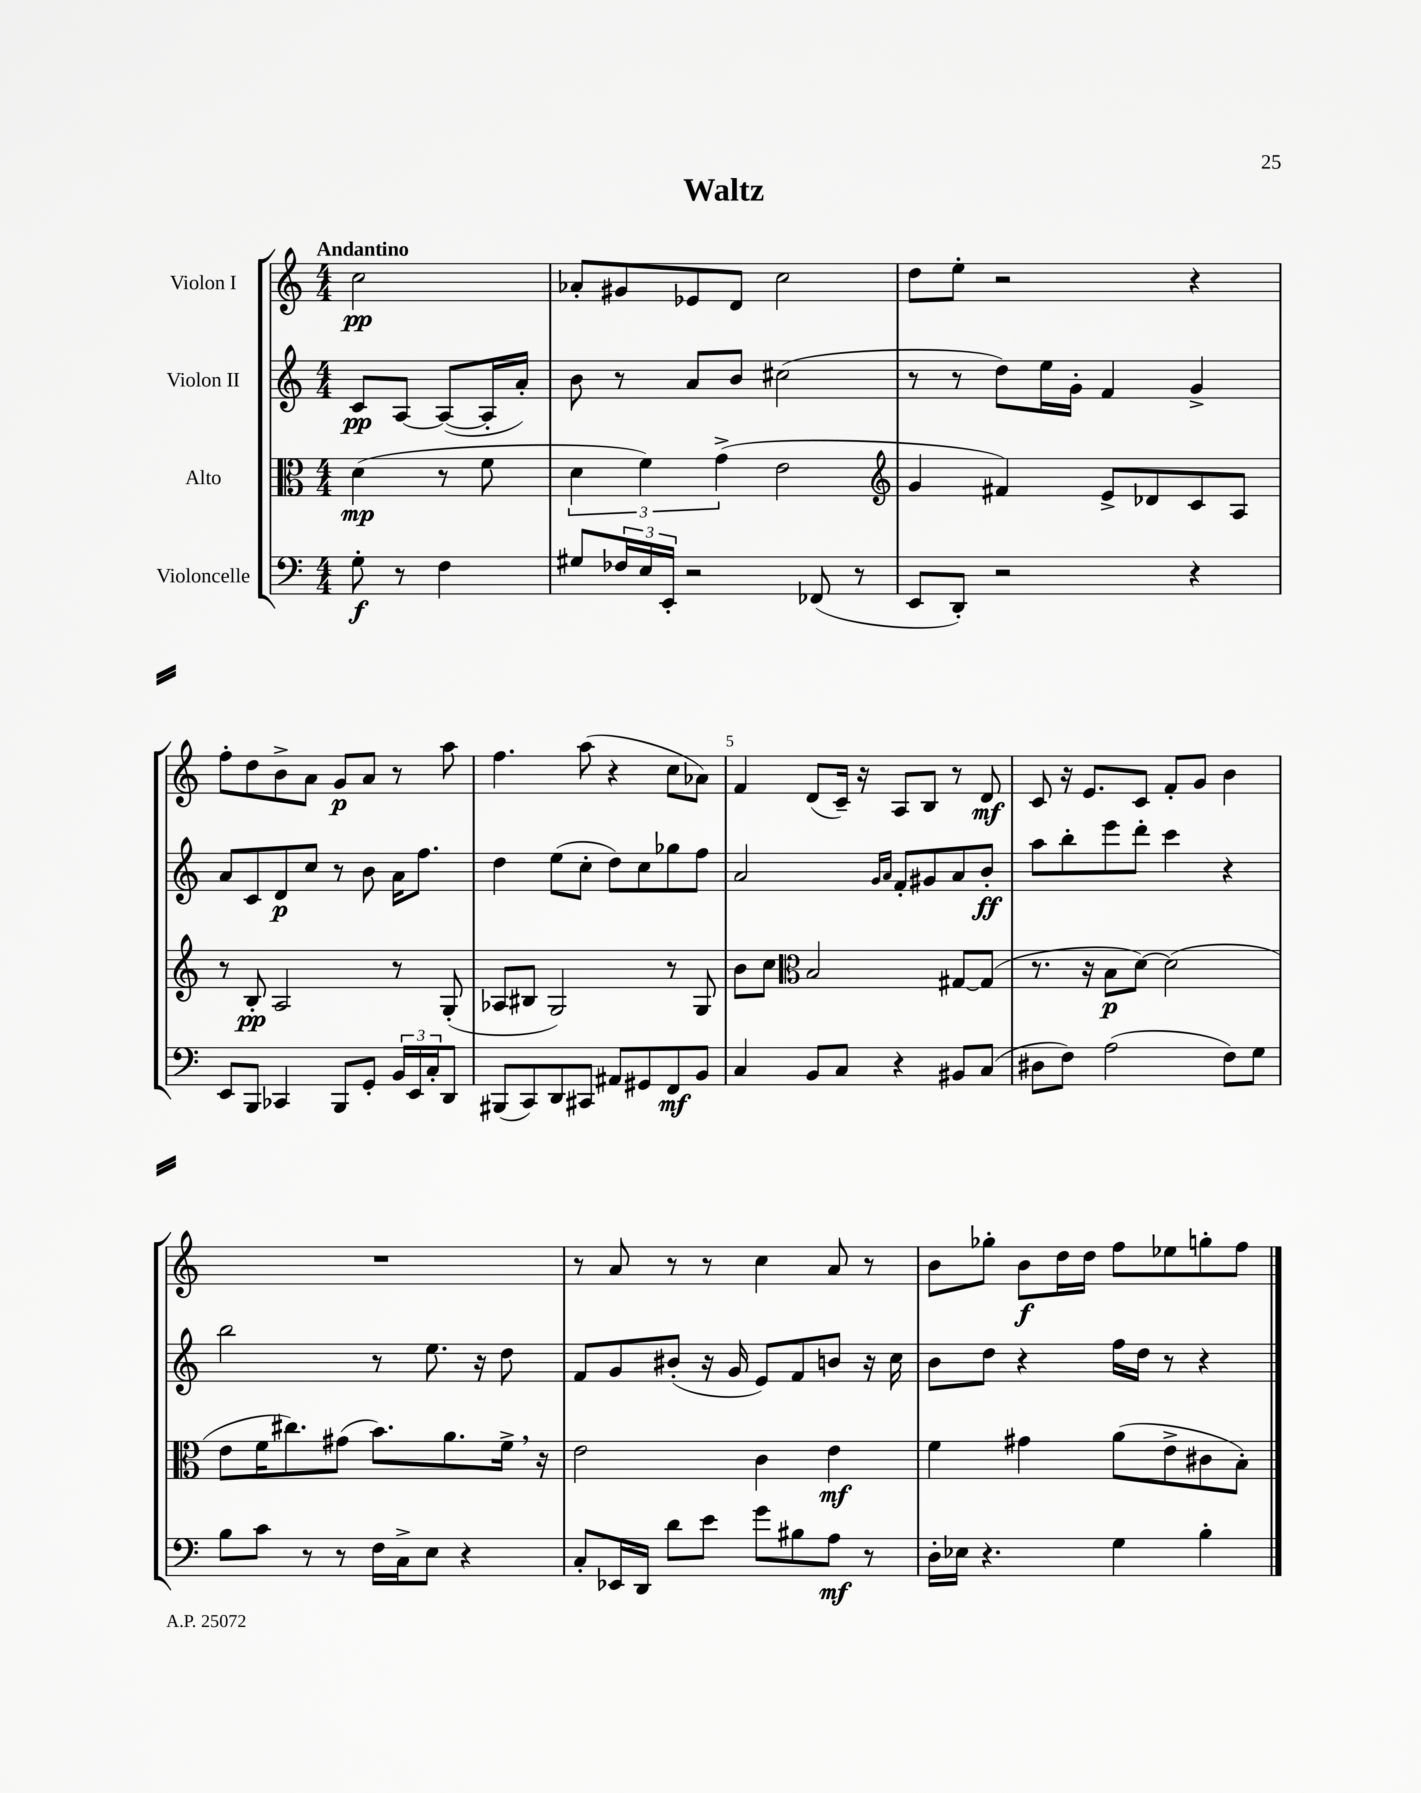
\header { title = "Waltz" }
<<
\new StaffGroup <<
\new Staff = "s0" \with { instrumentName = "Violon I" } {
    \clef treble \key c \major \numericTimeSignature \time 4/4 \partial 2 \tempo "Andantino"
    c''2\pp |
    aes'8-. gis'8 ees'8 d'8 c''2 |
    d''8 e''8-. r2 r4 |
    f''8-. d''8 b'8-> a'8 g'8\p a'8 r8 a''8 |
    f''4. a''8( r4 c''8 aes'8) |
    f'4 d'8( c'16--) r16 a8 b8 r8 d'8\mf |
    c'8 r16 e'8. c'8 f'8-. g'8 b'4 |
    R1 |
    r8 a'8 r8 r8 c''4 a'8 r8 |
    b'8 ges''8-. b'8\f d''16 d''16 f''8 ees''8 g''8-. f''8 \bar "|." |
}
\new Staff = "s1" \with { instrumentName = "Violon II" } {
    \clef treble \key c \major \numericTimeSignature \time 4/4 \partial 2
    c'8\pp a8~ a8~( a16-. a'16-.) |
    b'8 r8 a'8 b'8 cis''2( |
    r8 r8 d''8) e''16 g'16-. f'4 g'4-> |
    a'8 c'8 d'8\p c''8 r8 b'8 a'16 f''8. |
    d''4 e''8( c''8-. d''8) c''8 ges''8 f''8 |
    a'2 \grace { g'16 a'16 } f'8-. gis'8 a'8 b'8-.\ff |
    a''8 b''8-. e'''8 d'''8-. c'''4 r4 |
    b''2 r8 e''8. r16 d''8 |
    f'8 g'8 bis'8-.( r16 g'16 e'8) f'8 b'8 r16 c''16 |
    b'8 d''8 r4 f''16 d''16 r8 r4 \bar "|." |
}
\new Staff = "s2" \with { instrumentName = "Alto" } {
    \clef alto \key c \major \numericTimeSignature \time 4/4 \partial 2
    d'4\mp( r8 f'8 |
    \tuplet 3/2 { d'4 f'4) g'4->( } e'2 |
    \clef treble g'4 fis'4) e'8-> des'8 c'8 a8 |
    r8 b8-.\pp a2 r8 g8-.( |
    aes8 bis8 g2) r8 g8 |
    b'8 c''8 \clef alto b2 gis8~ gis8( |
    r8. r16 b8\p d'8~) d'2( |
    e'8 f'16 cis''8.) gis'8( b'8.) a'8. f'16-> \breathe r16 |
    e'2 c'4 e'4\mf |
    f'4 gis'4 a'8( e'8-> cis'8 b8-.) \bar "|." |
}
\new Staff = "s3" \with { instrumentName = "Violoncelle" } {
    \clef bass \key c \major \numericTimeSignature \time 4/4 \partial 2
    g8-.\f r8 f4 |
    gis8 \tuplet 3/2 { fes16 e16 e,16-. } r2 fes,8( r8 |
    e,8 d,8-.) r2 r4 |
    e,8 b,,8 ces,4 b,,8 g,8-. \tuplet 3/2 { b,16 e,16 c16-. } d,8 |
    bis,,8( c,8) d,8 cis,8 ais,8 gis,8 f,8\mf b,8 |
    c4 b,8 c8 r4 bis,8 c8( |
    dis8 f8) a2( f8) g8 |
    b8 c'8 r8 r8 f16 c16-> e8 r4 |
    c8-. ees,16 d,16 d'8 e'8 g'8 bis8 a8\mf r8 |
    d16-. ees16 r4. g4 b4-. \bar "|." |
}
>>
>>
\layout { \context { \Score \override BarNumber.break-visibility = ##(#f #t #t) barNumberVisibility = #(every-nth-bar-number-visible 5) } }
